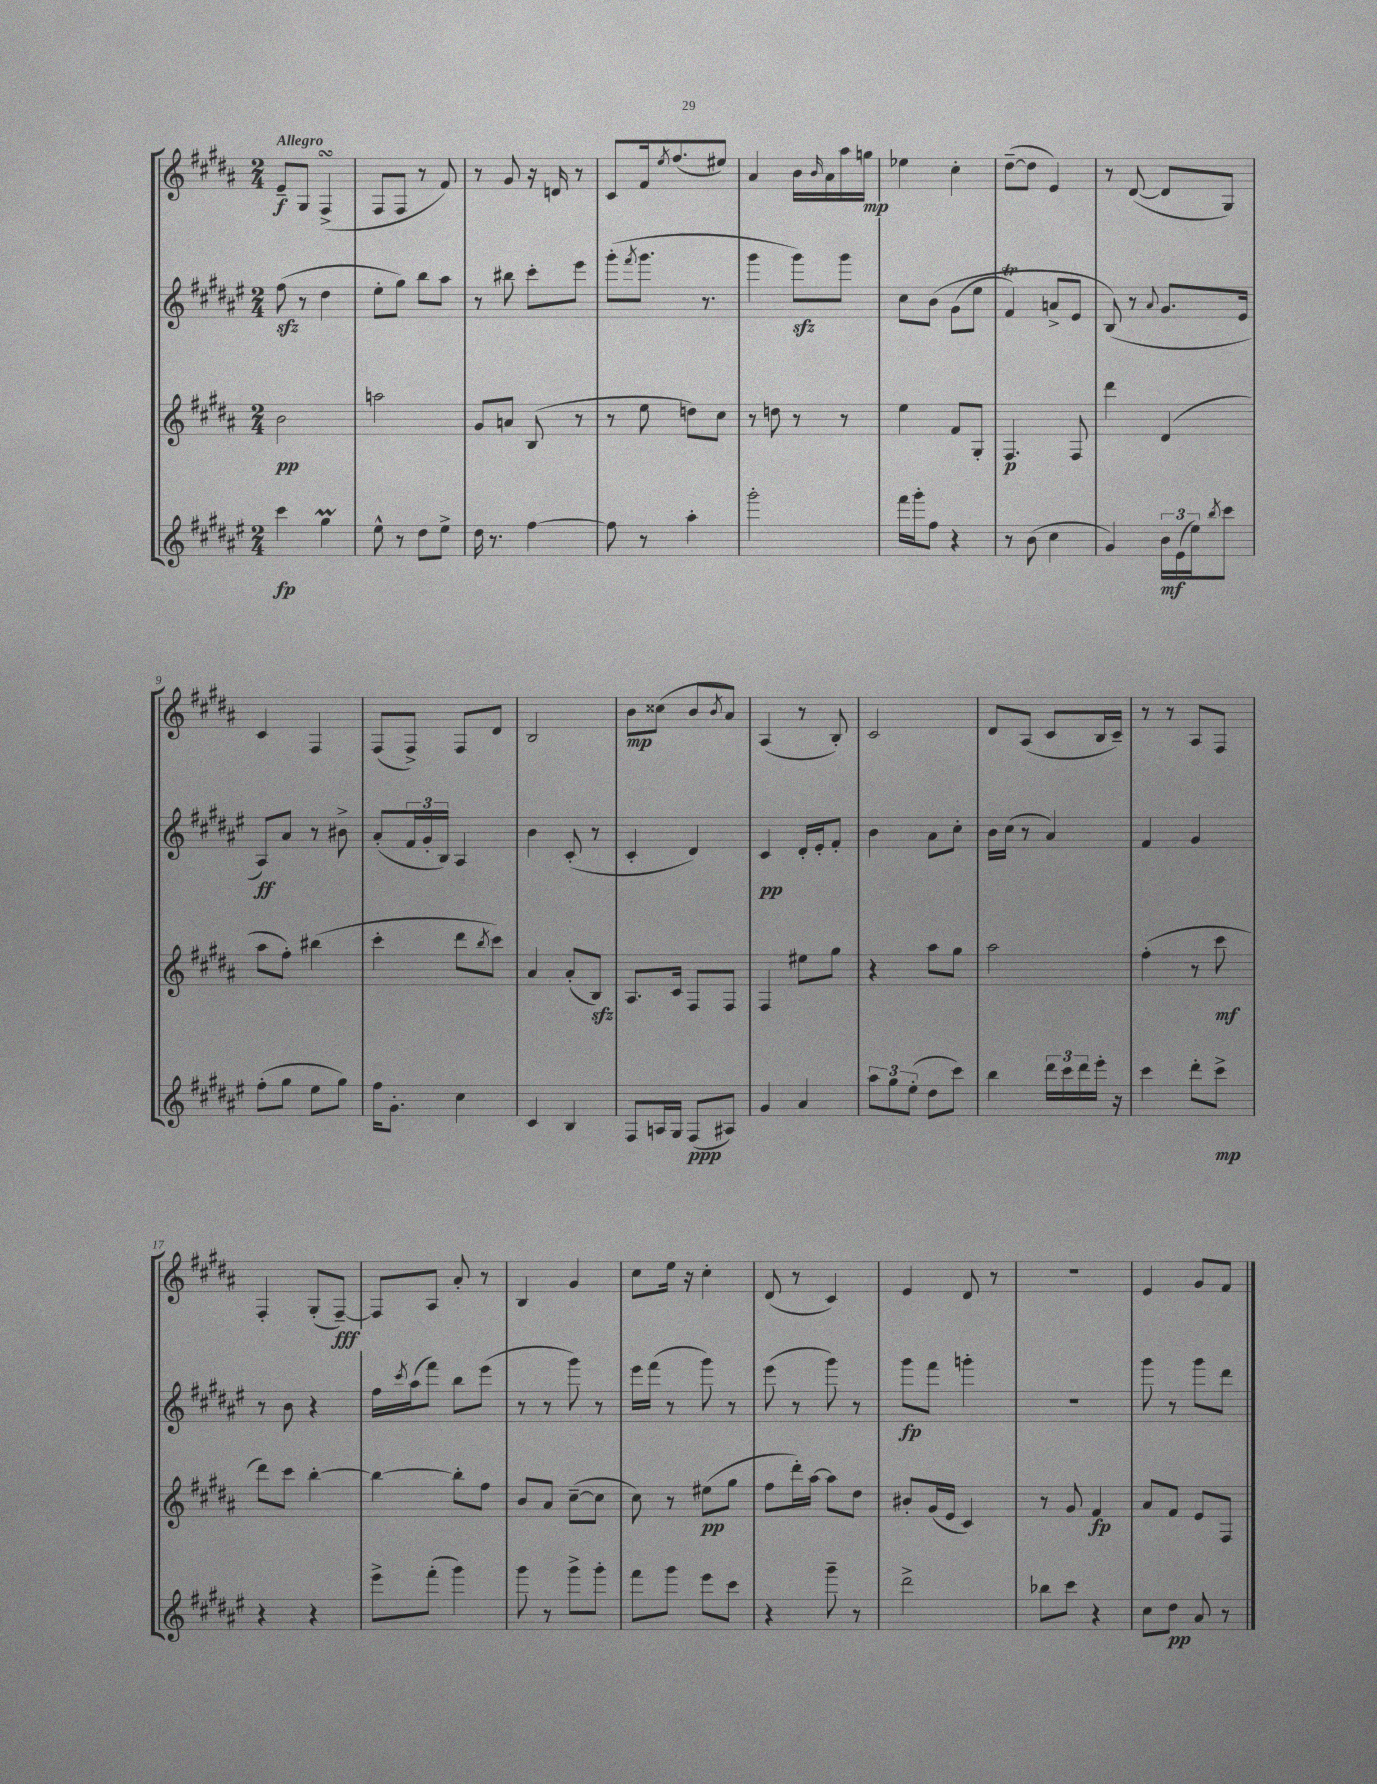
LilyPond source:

<<
\new StaffGroup <<
\new Staff = "s0" {
    \clef treble \key b \major \numericTimeSignature \time 2/4 \tempo "Allegro"
    e'8--\f gis8 fis4->\turn( |
    fis8 fis8 r8 fis'8) |
    r8 gis'8 r16 d'16 r8 |
    cis'8 fis'16 \acciaccatura { e''8 } fis''8.( eis''8) |
    ais'4 b'16 \grace { b'16 } ais'16 ais''16 g''16\mp |
    ees''4 cis''4-. |
    dis''8~--( dis''8 e'4) |
    r8 dis'8~( dis'8 gis8) |
    cis'4 fis4 |
    fis8( fis8->) fis8 dis'8 |
    b2 |
    b'8\mp cisis''8( b'8 \acciaccatura { b'8 } ais'8) |
    ais4( r8 b8-.) |
    cis'2 |
    dis'8 ais8( cis'8 b16 cis'16--) |
    r8 r8 ais8 fis8 |
    fis4-. gis8-.( fis8~--\fff) |
    fis8 ais8 ais'8-. r8 |
    b4 gis'4 |
    cis''8 e''16 r16 cis''4-. |
    dis'8( r8 cis'4) |
    e'4 dis'8 r8 |
    r2 |
    e'4 gis'8 fis'8 \bar "|." |
}
\new Staff = "s1" {
    \clef treble \key fis \major \numericTimeSignature \time 2/4
    fis''8\sfz( r8 dis''4 |
    eis''8-. gis''8) b''8 ais''8 |
    r8 bis''8 cis'''8-. eis'''8 |
    gis'''8-.( \acciaccatura { fis'''8 } gis'''8. r8. |
    gis'''4 gis'''8\sfz) gis'''8 |
    cis''8 b'8\( gis'8( eis''8 |
    fis'4\trill) a'8-> eis'8 |
    b8(\) r8 \appoggiatura { ais'8 } gis'8. eis'16 |
    ais8\ff) ais'8 r8 bis'8-> |
    ais'8-.( \tuplet 3/2 { fis'16 gis'16-. b16) } ais4 |
    b'4 cis'8-.( r8 |
    cis'4-. dis'4) |
    cis'4\pp dis'16-. eis'16-. fis'8-. |
    b'4 ais'8 cis''8-. |
    b'16 cis''16( r8 ais'4) |
    fis'4 gis'4 |
    r8 b'8 r4 |
    fis''16 \acciaccatura { cis'''8 } ais''16( fis'''8) b''8 eis'''8( |
    r8 r8 gis'''8) r8 |
    eis'''16 fis'''16( r8 gis'''8) r8 |
    eis'''8( r8 gis'''8) r8 |
    gis'''8\fp fis'''8 g'''4-. |
    R2 |
    gis'''8 r8 gis'''8 dis'''8 \bar "|." |
}
\new Staff = "s2" {
    \clef treble \key b \major \numericTimeSignature \time 2/4
    b'2\pp |
    a''2 |
    gis'8 a'8 b8( r8 |
    r8 e''8 d''8) cis''8 |
    r8 d''8 r8 r8 |
    e''4 fis'8 gis8-. |
    fis4.\p fis8 |
    dis'''4 dis'4( |
    ais''8 fis''8-.) bis''4( |
    cis'''4-. dis'''8 \acciaccatura { b''8 } cis'''8) |
    ais'4 ais'8-.( b8\sfz) |
    ais8. cis'16 fis8 fis8 |
    fis4 eis''8 gis''8 |
    r4 ais''8 gis''8 |
    ais''2 |
    fis''4-.( r8 cis'''8\mf |
    dis'''8) cis'''8 b''4~-. |
    b''4~ b''8-. fis''8 |
    b'8 ais'8 cis''8~--( cis''8 |
    cis''8) r8 eis''8\pp( gis''8 |
    fis''8 dis'''16-.) ais''16~ ais''8 dis''8 |
    bis'8-. gis'16( e'16 cis'4) |
    r8 gis'8 fis'4\fp |
    ais'8 fis'8 e'8 fis8 \bar "|." |
}
\new Staff = "s3" {
    \clef treble \key fis \major \numericTimeSignature \time 2/4
    cis'''4\fp gis''4\prall |
    eis''8-^ r8 dis''8 eis''8-> |
    dis''16 r8. fis''4~ |
    fis''8 r8 ais''4-. |
    gis'''2-. |
    fis'''16 gis'''16-. fis''8 r4 |
    r8 b'8( cis''4 |
    gis'4) \tuplet 3/2 { b'16\mf eis'16( eis''16) } \acciaccatura { b''8 } cis'''8 |
    fis''8-.( gis''8 eis''8 gis''8) |
    fis''16 gis'8.-. cis''4 |
    cis'4 b4 |
    fis8 a16 gis16 fis8\ppp( ais8) |
    gis'4 ais'4 |
    \tuplet 3/2 { ais''8 gis''8 eis''8-.( } dis''8 cis'''8) |
    b''4 \tuplet 3/2 { dis'''16 cis'''16 dis'''16 } eis'''16-. r16 |
    cis'''4 dis'''8-. cis'''8->\mp |
    r4 r4 |
    eis'''8-> fis'''8-.( gis'''4) |
    gis'''8 r8 gis'''8-> gis'''8-. |
    fis'''8 gis'''8 eis'''8 cis'''8 |
    r4 gis'''8-- r8 |
    dis'''2-> |
    bes''8 cis'''8 r4 |
    cis''8 dis''8\pp ais'8 r8 \bar "|." |
}
>>
>>
